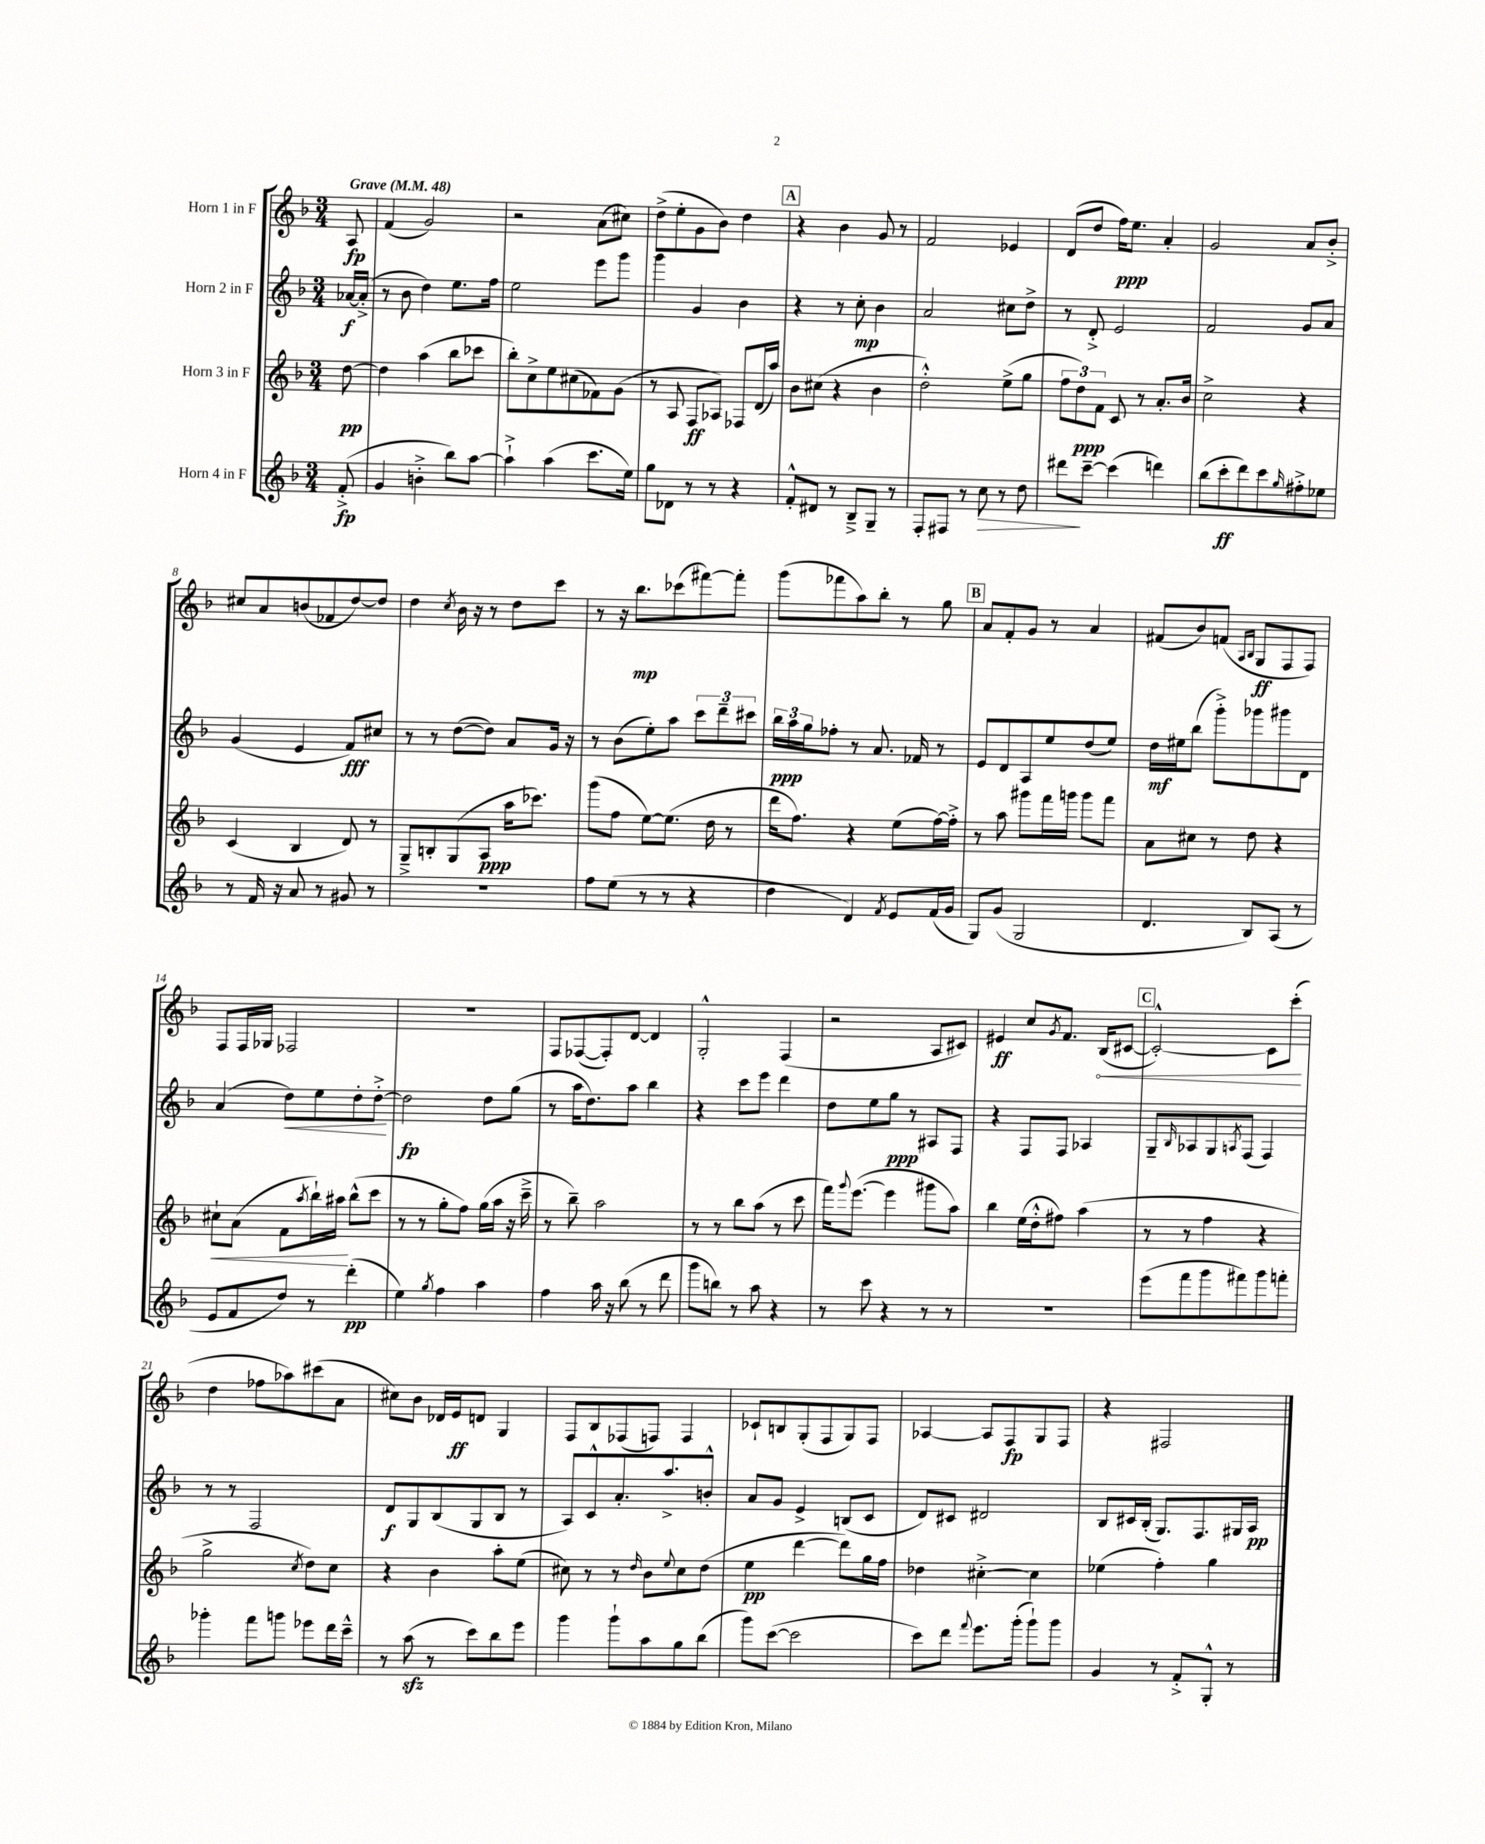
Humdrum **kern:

**kern	**kern	**kern	**kern
*staff4	*staff3	*staff2	*staff1
*clefG2	*clefG2	*clefG2	*clefG2
*k[b-]	*k[b-]	*k[b-]	*k[b-]
*M3/4	*M3/4	*M3/4	*M3/4
*MM48	*MM48	*MM48	*MM48
(8f'^/	[8dd\	[16a-/LL	8A/
.	.	(16a-'^/]JJ	.
=	=	=	=
4g/	4dd\]	8r	(4f/
.	.	8b-\	.
4b'^\	(4aa\	4dd\)	2g/)
8bb-\L)	8bb-\L	8.ee\L	.
[8aa\J	8ccc-\J	.	.
.	.	16ff\Jk	.
=	=	=	=
4aa`^\]	8bb-'\L)	2ee\	2r
.	8cc^\	.	.
(4aa\	8ee\	.	.
.	(8cc#\	.	.
8.ccc\L	8f-\)	8eee\L	(8a\L
.	(8g\J	8ggg\J	8cc#\J)
16ee\Jk)	.	.	.
=	=	=	=
8gg\L	8r	4ggg\	(8dd^\L
8d-\J	8A/	.	8ee'\
8r	8F/L	4g/	8g\
8r	8A-/J)	.	8b-\J)
4r	8F-/L	4b-\	4dd\
.	(16d/L	.	.
.	16aa/JJ)	.	.
=	=	=	=
8f'^^/L	8b-\L	4r	4r
8d#/J	(8cc#\J	.	.
8r	4r	8r	4b-\
8B-~^/L	.	8cc'\	.
8G~/J	4b-\	4b-\	8g/
8r	.	.	8r
=	=	=	=
8F'/L	2dd'^^\)	2a/	2f/
8F#/J	.	.	.
8r	.	.	.
8cc\	.	.	.
8r	(8ee^\L	8cc#\L	4e-/
8dd\	8gg\J	8dd^\J	.
=	=	=	=
8ddd#\L	12ff\L	8r	(8d/L
.	12dd\)	.	.
[8ccc~\J	.	8d'^/	8dd/J
.	12f\J	.	.
(4ccc\]	8c/	2e/	16ff\LK)
.	.	.	8.ee\J
.	8r	.	.
4ddd\)	8.a'/L	.	4a'/
.	16b-/Jk	.	.
=	=	=	=
(8bb-\L	2cc^\	2f/	2g/
8ccc'\	.	.	.
8ddd\)	.	.	.
8ccc\	.	.	.
16qqgg/	.	.	.
8ff#'^\	4r	8g/L	8a/L
8ee-\J	.	8a/J	8b-'^/J
=	=	=	=
8r	(4c/	(4g/	8cc#/L
16f/	.	.	8a/
16r	.	.	.
8a/	4B-/	4e/	(8b/
8r	.	.	8f-/
8g#/	8d/)	8f/L)	[8dd/)
8r	8r	8cc#/J	8dd/]J
=	=	=	=
2.r	8G~^/L	8r	4dd\
.	8B'/	8r	.
.	.	.	8qcc/
.	(8G/	([8dd\L	16b-\
.	.	.	16r
.	8A/J	8dd\]J)	8r
.	16aa\LK	8a/L	8dd\L
.	8.ccc-\J)	.	.
.	.	16g/Jk	8ccc\J
.	.	16r	.
=	=	=	=
8ff\L	(8ggg\L	8r	8r
(8ee\J	8ff\J	(8b-\L	16r
.	.	.	8.bb-\L
8r	[8ee\L)	8ee'\)	.
8r	(8.ee\]J	8aa\J	(8ccc-\
4r	.	12ccc\L	[8fff#\)
.	16dd\	.	.
.	.	12ddd~\	.
.	8r	.	8fff#'\]J
.	.	12ccc#\J	.
=	=	=	=
4dd\	16ddd\LK	24bb-\LL	(8ggg\L
.	.	24aa\	.
.	8.ff\J)	.	.
.	.	24gg\J	.
.	.	8ff-'\J	8fff-\
4d/)	4r	8r	8aa\)
.	.	8.a/	8bb-'\J
8qf/	.	.	.
8e/L	(8ee\L	.	8r
.	.	16f-/	.
(16f/L	[16ff\L)	8r	8gg\
16g/JJ	16ff'^\]JJ	.	.
=	=	=	=
8G/L)	8r	8e/L	8a/L
(8g/J	8aa\	8d/	8f'/
2G/	8ggg#\L	8A/	8g/J
.	16fff\L	8ee/	8r
.	16ggg\JJ	.	.
.	8ggg\L	(8dd/	4a/
.	8fff\J	8ee/J)	.
=	=	=	=
4.d/	8a\L	16dd\LL	(8f#/L
.	.	16ee#\J	.
.	8cc#\J	(8bb-\J	8b-/)
.	8r	8ggg'^\L)	(8f/J
.	.	.	16qqA/LL
.	.	.	16qqB-/JJ
8B-/L)	8dd\	8ggg-\	8G/L
(8A/J	4r	8ggg#\	8F/
8r	.	8d\J	8F/J)
=	=	=	=
8e/L	8cc#`\L	(4a/	8F/L
8f/	(8a\J	.	16F/L
.	.	.	16G-/JJ
8dd/J)	8f\L	8dd\L)	2F-/
.	8qaa/	.	.
8r	16bb-`\L)	8ee\	.
.	16aa#\JJ	.	.
(4ddd'\	(8bb-^^\L	8dd'\	.
.	8ccc\J	[8dd'^\J	.
=	=	=	=
4ee\)	8r	2dd\]	2.r
.	8r	.	.
8qgg/	.	.	.
4ff\	8gg'\L	.	.
.	8ff\J)	.	.
4aa\	(16gg\LL	8dd\L	.
.	16aa\JJ	.	.
.	16r	(8gg\J	.
.	16ccc~^\	.	.
=	=	=	=
4ff\	8r	8r	8F/L
.	8bb-~\)	16aa\LK	([8F-/
.	.	8.dd\)	.
16aa\	2aa\	.	8F-'/])
16r	.	.	.
(8bb-\	.	8aa\J	[8d/J
8r	.	4bb-\	4d/]
8ddd\	.	.	.
=	=	=	=
8ggg\L	8r	4r	2G'^^/
8bb\J)	8r	.	.
8r	8bb-\L	8ccc\L	.
8aa\	(8aa\J	8eee\J	.
4r	8r	4ddd\	(4F/
.	8ccc\	.	.
=	=	=	=
8r	16fff\LK)	8dd\L	2r
.	8qqggg/	.	.
.	([8.eee\J	.	.
8ccc\	.	8ee\	.
4r	4eee\]	8gg\J	.
.	.	8r	.
8r	8ggg#\L	8A#/L	8A/L
8r	8aa\J)	8F/J	8c#/J)
=	=	=	=
2.r	4bb-\	4r	4e#/
.	(16ee\LL	8F/L	8cc/L
.	16dd'^^\J	.	.
.	.	.	8qg/
.	8ff#\J)	8F/J	8.f/J
.	(4aa\	4A-/	.
.	.	.	(16B-/LK
.	.	.	[8c#/J
=	=	=	=
(8eee\L	8r	8G~/L	2c#'^^/_)
.	.	16qqB-/	.
8fff\	8r	8A-/	.
8ggg\	4ff\	8G/	.
.	.	8qA/	.
8fff#\)	.	(8F/J	.
8ggg\	4r	4F/)	8c#\]L
8fff'\J	.	.	(8ccc'\J
=	=	=	=
4ggg-'\	2gg^\	8r	4dd\
.	.	8r	.
8fff\L	.	2F/	8ff-\L
8ggg\J	.	.	8aa-\)
.	8qcc/	.	.
8eee-\L	8dd\L)	.	(8ccc#\
16ddd\L	8cc\J	.	8a\J
16ccc~^^\JJ	.	.	.
=	=	=	=
8r	4r	8d/L	8cc#\L)
(8aa\	.	8G/	8b-\J
8r	4b-\	(8B-/	16d-/LL
.	.	.	16e/J
8ccc\L)	.	8G/	8d/J
8bb-\	8aa'\L	8B-/J	4G/
8eee\J	(8ee\J	8r	.
=	=	=	=
4ggg\	8cc#\)	8A/L)	8F/L
.	8r	8c^^/	8B-/
8ggg`\L	8r	8.a'/	(8F-/
.	16qqdd/	.	.
8aa\	8b-\L	.	8F/J)
.	.	8.aa^/	.
.	8qqee/	.	.
8gg\	8cc#\	.	4F/
(8bb-\J	(8dd\J	8b'^^/J	.
=	=	=	=
8ggg\L)	4ee\	8a/L	8c-`/L
([8ccc\J	.	8g/J	8B/
2ccc\]	[4ddd\	4e^/	(8G'/
.	.	.	8F/
.	8ddd\]L)	(8B/L	8G/)
.	16gg\L	8c/J	8F/J
.	16ff\JJ	.	.
=	=	=	=
8ccc\L)	4dd-\	8d/L)	[4A-/
8ddd\J	.	8c#/J	.
8qqfff/	.	.	.
8.eee\L	[4cc#'^\	2d#/	8A-/]L
.	.	.	8F/
(16ggg'\Jk	.	.	.
8ggg`\L)	4cc#\]	.	8G/
8ggg\J	.	.	8F/J
=	=	=	=
4g/	(4ee-\	8B-/L	4r
.	.	16c#/L	.
.	.	(16B-'/JJ	.
8r	4ff'\)	8.G/L)	2F#/
8f'^/L	.	.	.
.	.	8.F/	.
8G'^^/J	4gg\	.	.
8r	.	16G#/L	.
.	.	16A/JJ	.
==	==	==	==
*-	*-	*-	*-
